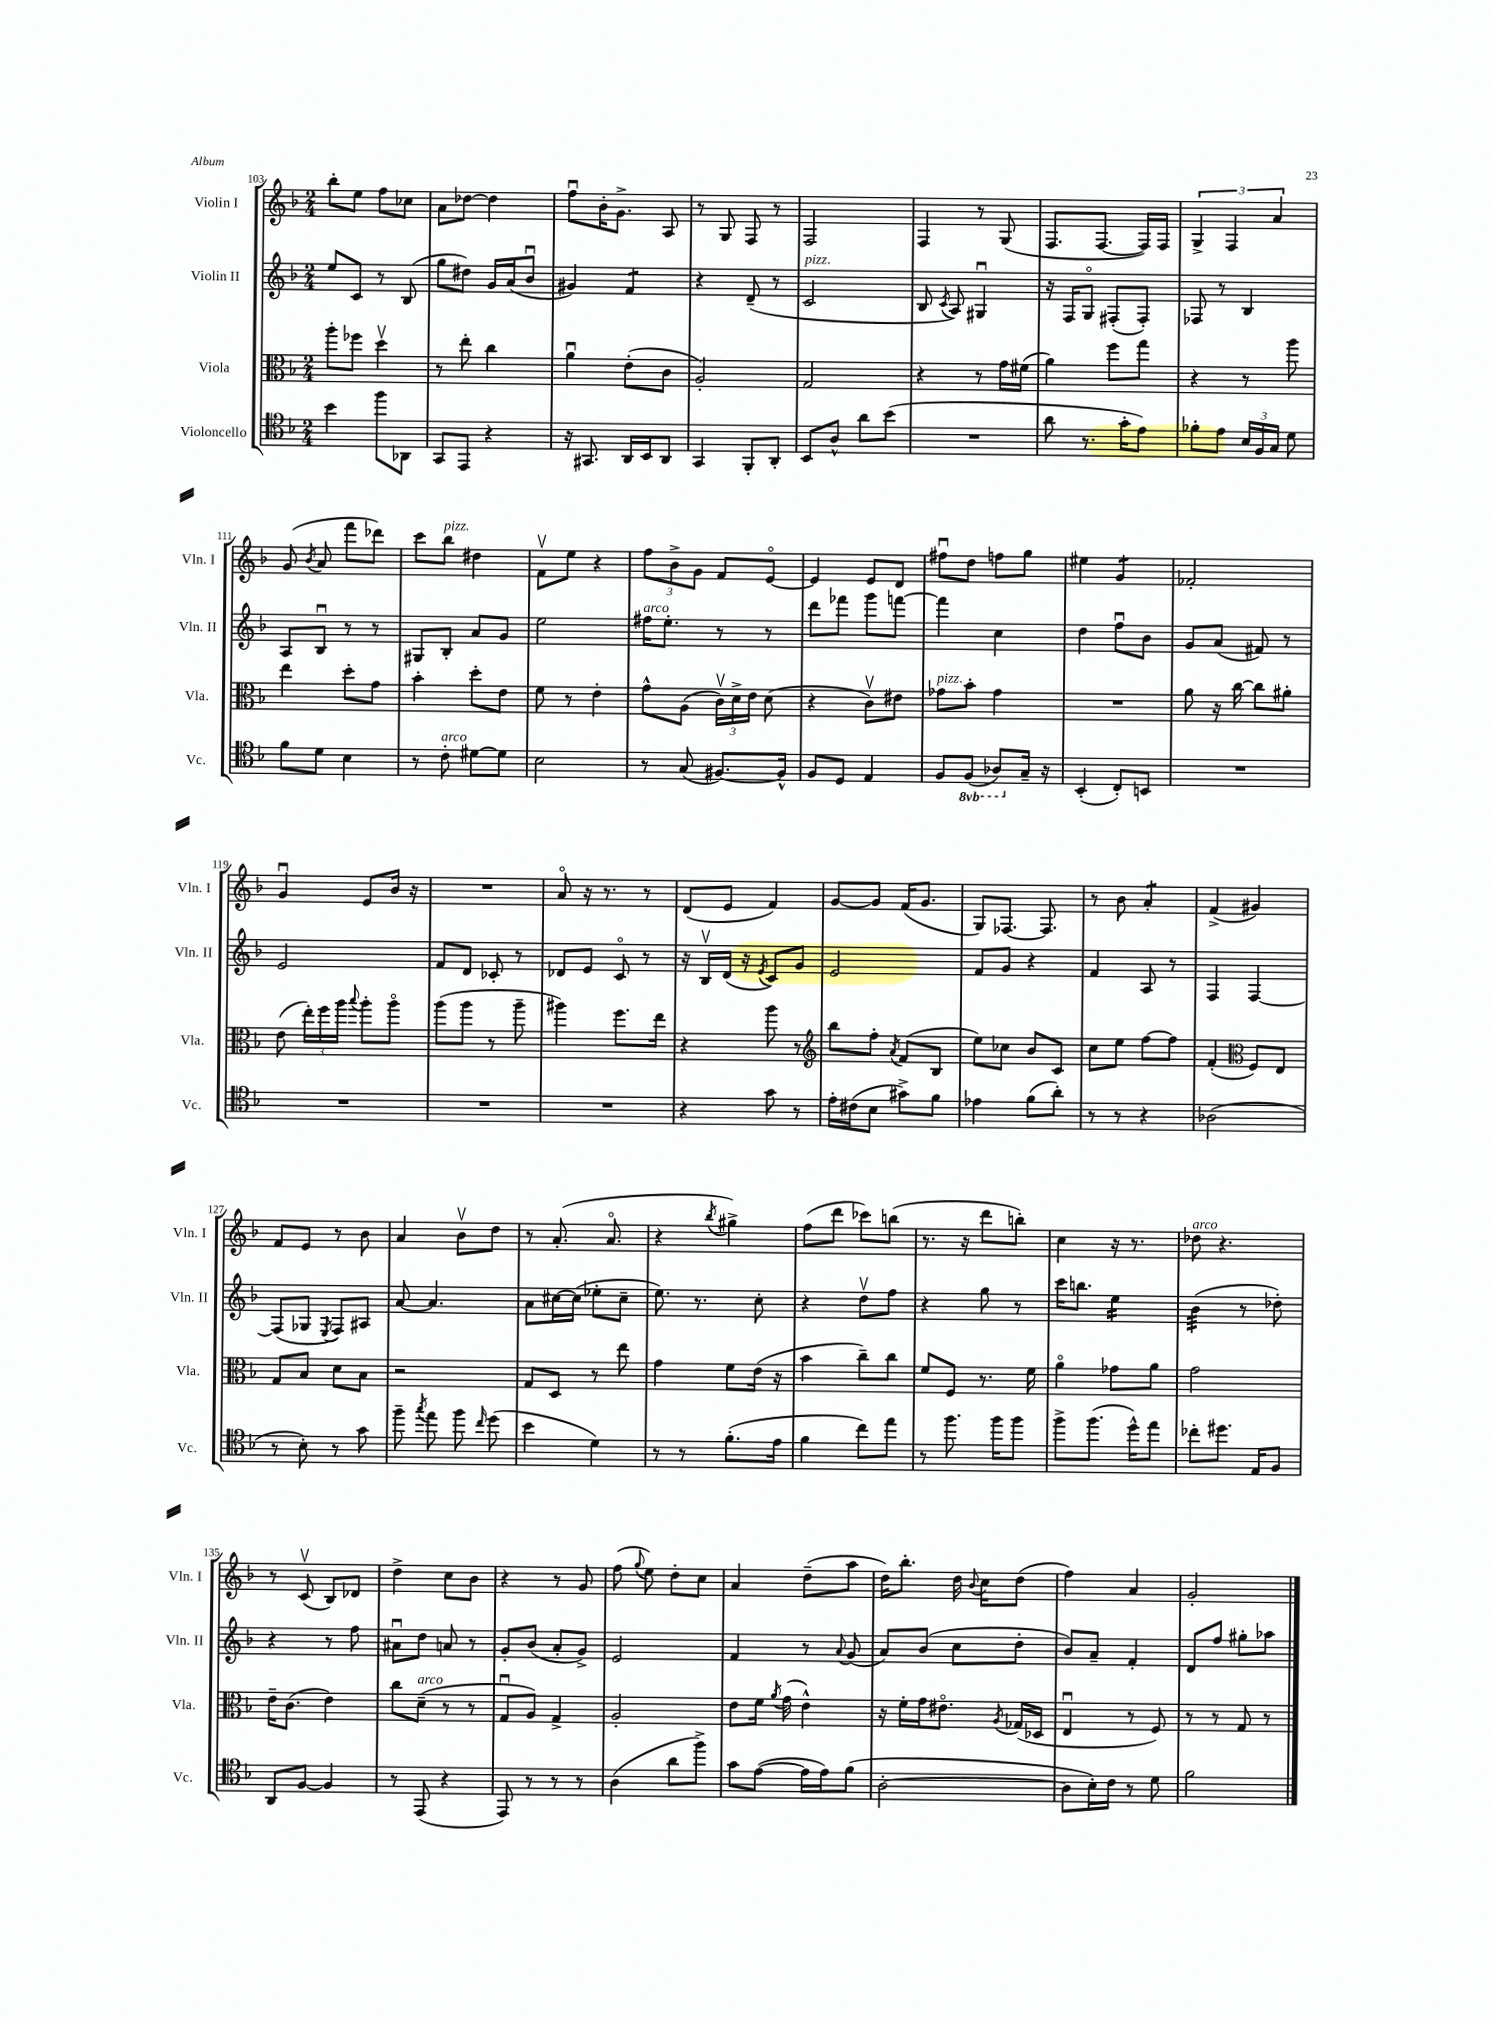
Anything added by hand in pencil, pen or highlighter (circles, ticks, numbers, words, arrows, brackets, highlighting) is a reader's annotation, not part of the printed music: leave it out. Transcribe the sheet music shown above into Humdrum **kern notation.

**kern	**kern	**kern	**kern
*staff4	*staff3	*staff2	*staff1
*clefC4	*clefC3	*clefG2	*clefG2
*k[b-]	*k[b-]	*k[b-]	*k[b-]
*M2/4	*M2/4	*M2/4	*M2/4
4b-	8aa'	8ee	8bb-'
.	8ff-	8c	8ee
8ff	4ddv	8r	8ff
8AA-	.	(8B-	8cc-
=	=	=	=
8GG	8r	8gg	8a
8EE	8ee'	8dd#)	[8dd-
4r	4cc	16g	4dd-]
.	.	(16a	.
.	.	8b-u	.
=	=	=	=
16r	4au	4g#)	8ffu
8.GG#	.	.	.
.	.	.	16b-'
.	.	.	8.g^
16AA	(8e'	4f	.
16BB-	.	.	.
8AA	8c	.	8A
=	=	=	=
4GG	2A')	4r	8r
.	.	.	8G
8FF'	.	(8d~	8F
8AA'	.	8r	8r
=	=	=	=
8BB-	2G	2c	2F
8A^^	.	.	.
8a	.	.	.
(8b-	.	.	.
=	=	=	=
2r	4r	8B-	4F
.	.	8qc	.
.	.	8A)	.
.	8r	4G#u	8r
.	16g	.	(8G
.	(16f#	.	.
=	=	=	=
8a	4a)	16r	8.F
.	.	16F	.
8.r	.	8Go	.
.	.	.	[8.F
.	8ff	(8F#'	.
16g'	.	.	.
8e)	8gg	8F#')	16F])
.	.	.	16F
=	=	=	=
8f-'	4r	8F-	6G^
8e	.	8r	.
.	.	.	6F
24B-	8r	4B-	.
24F	.	.	.
24G	.	.	6a
8d	8aa	.	.
=	=	=	=
8f	4ee	8A	(8g
.	.	.	8qb-
8d	.	8B-u	8a
4B-	8dd'	8r	8fff
.	8g	8r	8ddd-)
=	=	=	=
8r	4b-'	8G#	8ccc
8c'	.	8B-'	8bb-
[8d#	8dd'	8a	4dd#
8d#]	8e	8g	.
=	=	=	=
2B-	8f	2ee	8fv
.	8r	.	8ee
.	4e'	.	4r
=	=	=	=
8r	8g^^	16ff#	12ff
.	.	8.ee'	.
.	.	.	12b-^
(8G	(8A	.	.
.	.	.	12g
[8.F#)	24cv)	8r	8f
.	24d^	.	.
.	24e	.	.
.	(8d	8r	[8eo
16F#^^]	.	.	.
=	=	=	=
8F	4r	8ddd	4e]
8D	.	8fff-	.
4E	8cv)	8ggg	8e
.	8e#	[8fff	8d
=	=	=	=
8F	8g-	4fff]	8ff#u
(8FF	8b-'	.	8dd
8AA-)	4g-	4cc	8ff
16G~	.	.	8gg
16r	.	.	.
=	=	=	=
(4BB-'	2r	4dd	4ee#
8C')	.	8ffu	4g
8BB	.	8b-	.
=	=	=	=
2r	8a	8g	2f-'
.	16r	(8a	.
.	[16cc	.	.
.	8cc]	8f#)	.
.	8a#'	8r	.
=	=	=	=
2r	(8e	2e	4gu
.	24ee')	.	.
.	24ff	.	.
.	24aa	.	.
.	8qqbb-	.	.
.	8aa'	.	8e
.	8aao	.	16b-
.	.	.	16r
=	=	=	=
2r	(8aa	8f	2r
.	8aa	8d	.
.	8r	8c-'	.
.	8aa~	8r	.
=	=	=	=
2r	4aa#)	8d-	8ao
.	.	8e	16r
.	.	.	8.r
.	8.ff	8co	.
.	.	8r	8r
.	16ee	.	.
=	=	=	=
4r	4r	16r	(8d
.	.	16B-v	.
.	.	(16d	8e
.	.	16r	.
.	.	8qe	.
8g	8aa	8c)	4f)
8r	8r	8g	.
=	=	=	=
*	*clefG2	*	*
16e'	8bb-	2e	[8g
(16c#	.	.	.
8B-	8ff'	.	8g]
.	8qa	.	.
8g#^)	(8f	.	(16f
.	.	.	8.g
8f	8B-	.	.
=	=	=	=
4e-	8ee)	8f	8G)
.	8cc-	8g	[8.F-
(8f	8b-	4r	.
.	.	.	8.F-]
8a')	8c	.	.
=	=	=	=
8r	8cc	4f	8r
8r	8ee	.	8b-
4r	[8ff	8A	4a'
.	8ff]	8r	.
=	=	=	=
(2A-	(4f'	4F	(4f^
*	*clefC3	*	*
.	8F)	[4F	4g#)
.	8E	.	.
=	=	=	=
8r	8G	(8F]	8f
8B-')	8B-	8G-	8e
.	.	8qE	.
8r	8d	8F)	8r
8g	8B-	8A#	8b-
=	=	=	=
8ff~	2r	[8a	4a
8qgg	.	.	.
8ee	.	4.a]	.
8ff	.	.	8b-v
16qqcc	.	.	.
(8dd	.	.	8dd
=	=	=	=
4b-	8G	8a	8r
.	8D	[16cc#	(8.a'
.	.	(16cc#]	.
4d)	8r	8ee-'	.
.	.	.	8.ao
.	8ee	8cc#~	.
=	=	=	=
8r	4g	8.ee)	4r
8r	.	.	.
.	.	8.r	.
.	.	.	8qbb-
(8.f'	8f	.	4gg#^)
.	(16e	8cc'	.
16e	16r	.	.
=	=	=	=
4f	4b-	4r	(8ff
.	.	.	8ddd
8cc)	8cc~)	8ddv	8ccc-)
8ee	8cc	8ff	(8bb
=	=	=	=
8r	8f	4r	8.r
8.ff	8F	.	.
.	.	.	16r
.	8.r	8gg	8ddd
16ff	.	.	.
8ff	.	8r	8bb')
.	16f	.	.
=	=	=	=
8ff^	4ao	16ccc	4cc
.	.	8.bb	.
(8.ff	.	.	.
.	8g-	4ee	16r
16dd^^)	.	.	8.r
8ee	8a	.	.
=	=	=	=
8cc-'	2g	(4b-	8dd-
8.dd#	.	.	4.r
.	.	8r	.
16E	.	.	.
8F	.	8dd-')	.
=	=	=	=
8AA	16e~	4r	8r
.	(8.c	.	.
[8F	.	.	(8cv
4F]	4e)	8r	8B-)
.	.	8ff	8d-
=	=	=	=
8r	8cc	8a#u	4dd^
(8EE	(8d~	8dd	.
4r	8r	8a	8cc
.	8r	8r	8b-
=	=	=	=
8EE)	8Gu	8g'	4r
8r	8A)	(8b-	.
8r	4G^	8a'	8r
8r	.	8g^)	8g
=	=	=	=
(4A	2A'	2e	(8ff
.	.	.	8qqgg
.	.	.	8ee)
8a	.	.	8dd'
8ff^)	.	.	8cc
=	=	=	=
8g	8e	4f	4a
([8e	16f	.	.
.	8qa	.	.
.	(16g	.	.
16e]	4e^^)	8r	(8dd~
16e)	.	.	.
.	.	8qqa	.
(8f	.	(8g	8aa
=	=	=	=
[2A'	16r	8a)	16dd)
.	16f'	.	8.bb-'
.	16g	(8b-	.
.	8.e#o	.	.
.	.	8cc	16dd
.	.	.	8qqb-
.	.	.	16cc
.	8qA	.	.
.	(16G-	8dd'	(8dd
.	16D-	.	.
=	=	=	=
8A]	4Eu	8b-)	4ff)
16B-')	.	8a~	.
16c	.	.	.
8r	8r	4f'	4a
8d	8F)	.	.
=	=	=	=
2f	8r	8d	2g'
.	8r	8ff	.
.	8G	8gg#'	.
.	8r	8aa-	.
==	==	==	==
*-	*-	*-	*-
